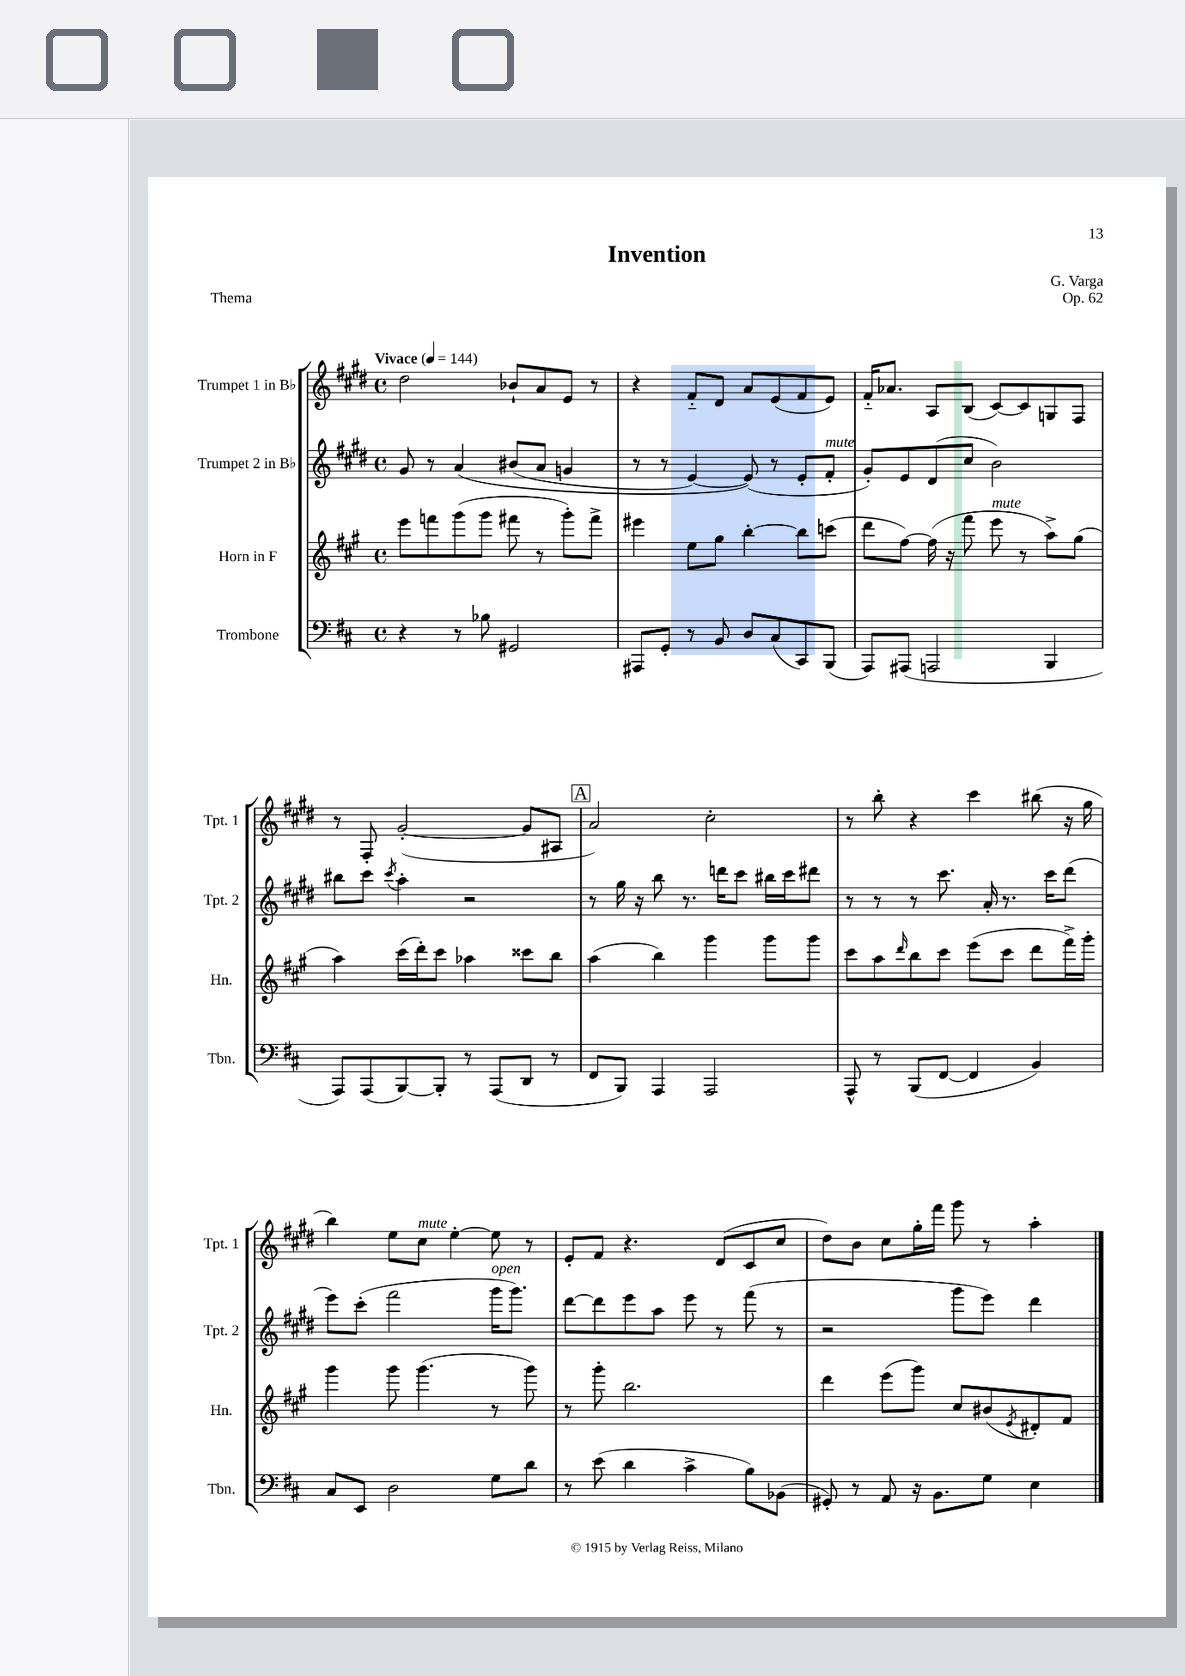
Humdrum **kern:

**kern	**kern	**kern	**kern
*staff4	*staff3	*staff2	*staff1
*clefF4	*clefG2	*clefG2	*clefG2
*k[f#c#]	*k[f#c#g#]	*k[f#c#g#d#]	*k[f#c#g#d#]
*M4/4	*M4/4	*M4/4	*M4/4
*met(c)	*met(c)	*met(c)	*met(c)
*MM144	*MM144	*MM144	*MM144
4r	8eee	8g#	2dd#
.	8fff	8r	.
8r	(8ggg#	&(4a	.
8B-	8ggg#	.	.
2GG#	8fff#	(8b#	8b-`
.	8r	8a	8a
.	8ggg#')	4g	8e
.	8fff#^	.	8r
=	=	=	=
8AAA#	4eee#	8r	4r
8GG'	.	8r	.
8r	8ee	[4e)	8f#'~
8BB	8gg#	.	8d#
8D	[4bb'	(8e]&)	8a
(8C#	.	8r	(8e
8CC#)	8bb]	8e'	8f#
(8BBB	(8ccc	8f#'	8e)
=	=	=	=
8AAA)	8ddd	8g#')	16f#'~
.	.	.	8.a-
(8AAA#	[8ff#)	8e	.
2AAA	(16ff#]	(8d#	8A
.	16r	.	.
.	8fff#	8cc#	(8B
.	8eee	2b)	[8c#)
.	8r	.	8c#]
4BBB	8aa^)	.	8G
.	(8gg#	.	8F#
=	=	=	=
8AAA)	4aa)	8bb#	8r
(8AAA	.	8ccc#	8F#'
.	.	8qccc#	.
[8BBB)	(16ccc#	4aa'	([2g#'
.	16ddd')	.	.
8BBB']	8ccc#	.	.
8r	4aa-	2r	.
(8AAA	.	.	.
8DD	8ccc##	.	8g#]
8r	8bb	.	8A#
=	=	=	=
8FF#	(4aa	8r	2a)
8BBB)	.	16gg#	.
.	.	16r	.
4AAA	4bb)	8bb	.
.	.	8.r	.
2AAA	4ggg#	.	2cc#'
.	.	16ddd	.
.	.	8ccc#	.
.	8ggg#	16bb#	.
.	.	16ccc#	.
.	8ggg#	8ddd#	.
=	=	=	=
8AAA^^	8ccc#	8r	8r
8r	8aa	8r	8bb'
.	16qqddd	.	.
(8BBB	8bb	8r	4r
[8FF#	8ccc#	8.ccc#	.
4FF#]	(8eee	.	4ccc#
.	.	16a'	.
.	8ccc#	8.r	.
4BB)	8ddd	.	(8bb#
.	.	16ccc#	.
.	16fff#^)	(8ddd#	16r
.	16ggg#'	.	16gg#
=	=	=	=
8C#	4ggg#	8eee)	4bb)
8EE	.	(8ccc#'	.
2D	8ggg#	2fff#	8ee
.	(4.ggg#	.	8cc#
.	.	.	[4ee'
8G	8r	16ggg#	8ee]
.	.	8.ggg#)	.
8d	8ggg#)	.	8r
=	=	=	=
8r	8r	[8ddd#	8e'
(8e	8ggg#'	8ddd#]	8f#
4d	2.bb	8eee	4.r
.	.	8aa	.
4c#^	.	8eee	.
.	.	8r	(8d#
8B)	.	(8fff#	8c#
(8BB-	.	8r	8cc#
=	=	=	=
8GG#')	4ddd	2r	8dd#)
8r	.	.	8b
8AA	(8eee	.	8cc#
16r	8ggg#)	.	16gg#'
8.BB	.	.	16fff#
.	8cc#	8ggg#	8ggg#
8G	(8b#	8eee)	8r
.	8qe	.	.
4E	8d#')	4ddd#	4aa'
.	8f#	.	.
==	==	==	==
*-	*-	*-	*-
